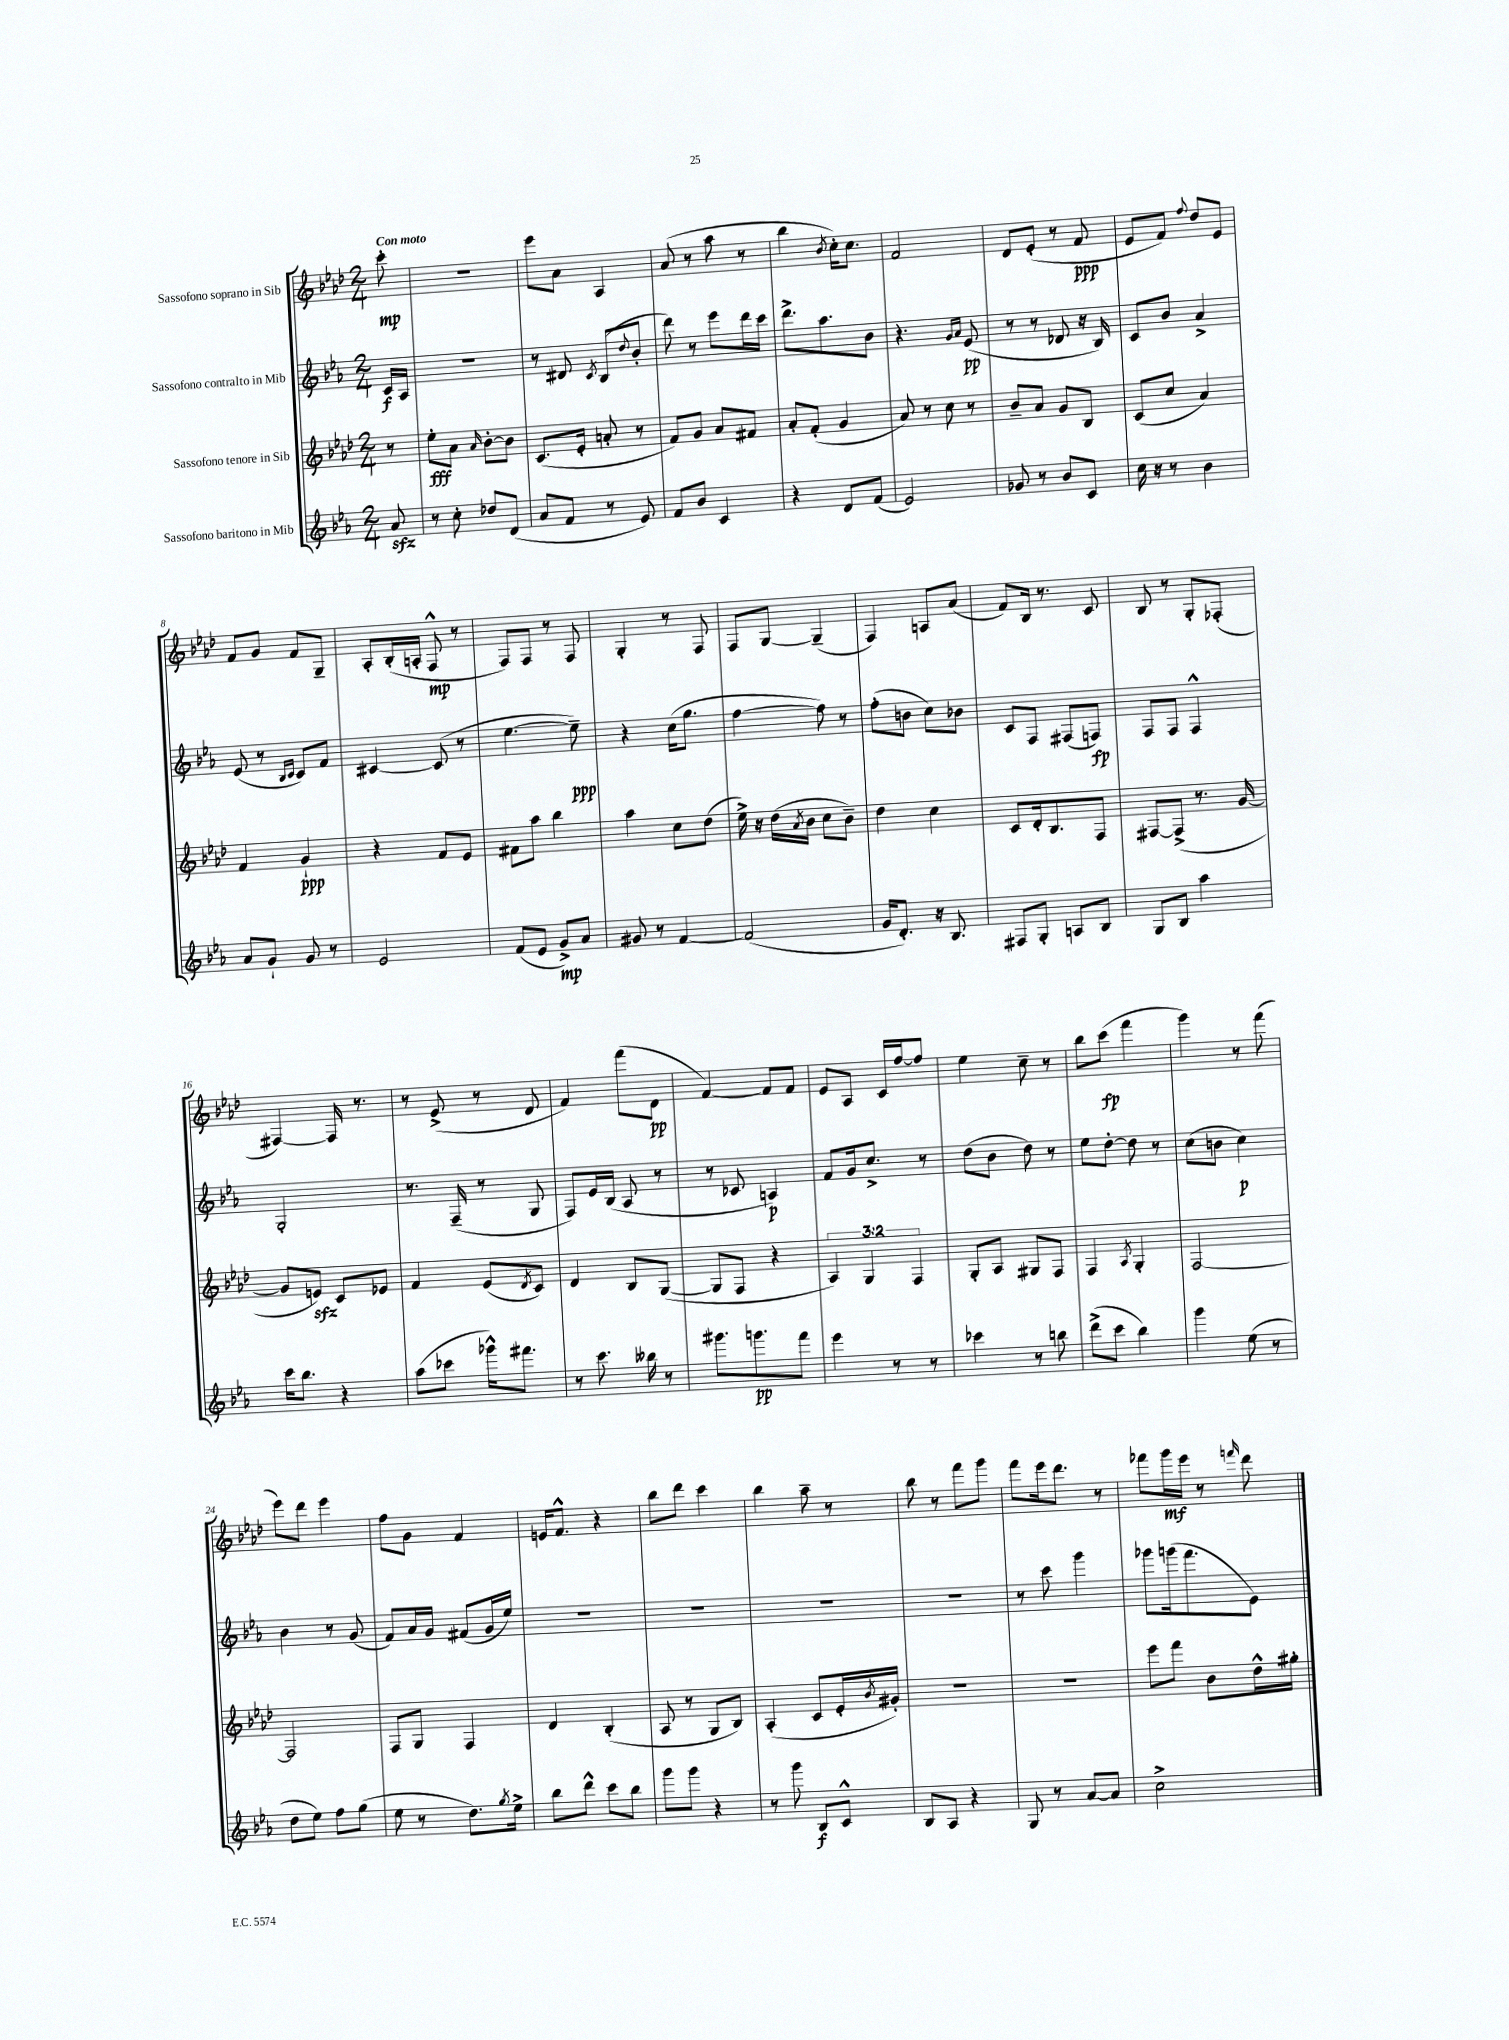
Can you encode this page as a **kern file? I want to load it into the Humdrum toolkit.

**kern	**dynam	**kern	**dynam	**kern	**dynam	**kern	**dynam
*part4	*part4	*part3	*part3	*part2	*part2	*part1	*part1
*staff4	*staff4	*staff3	*staff3	*staff2	*staff2	*staff1	*staff1
*I"Sassofono baritono in Mib	*	*I"Sassofono tenore in Sib	*	*I"Sassofono contralto in Mib	*	*I"Sassofono soprano in Sib	*
*clefG2	*	*clefG2	*	*clefG2	*	*clefG2	*
*k[b-e-a-]	*	*k[b-e-a-d-]	*	*k[b-e-a-]	*	*k[b-e-a-d-]	*
*M2/4	*	*M2/4	*	*M2/4	*	*M2/4	*
=	=	=	=	=	=	=	=
!	!	!	!	!	!	!LO:TX:a:B:t=Con moto	!
8a-zz/	.	8r	.	16c/LL	f	8ccc'\	mp
.	.	.	.	16A-/JJ	.	.	.
=1	=1	=1	=1	=1	=1	=1	=1
8r	.	8ee-'\L	fff	2r	.	2r	.
8cc'\	.	8a-\J	.	.	.	.	.
.	.	16qqa-/	.	.	.	.	.
8dd-X/L	.	[8b-'\L	.	.	.	.	.
(8d/J	.	8b-\J]	.	.	.	.	.
=2	=2	=2	=2	=2	=2	=2	=2
8a-/L	.	(8.c/L	.	8r	.	8eee-\L	.
8f/J	.	.	.	8d#X/	.	8a-\J	.
.	.	16e-'/Jk	.	.	.	.	.
.	.	.	.	8qc/	.	.	.
8r	.	8an'/	.	(8B-/L	.	4A-/	.
.	.	.	.	8qqdd/	.	.	.
8e-/)	.	8r	.	8b-'/J	.	.	.
=3	=3	=3	=3	=3	=3	=3	=3
8f/L	.	8f/L)	.	8ddd\)	.	(8a-/	.
8b-/J	.	8g/J	.	8r	.	8r	.
4c/	.	8a-/L	.	8eee-\L	.	8aa-\	.
.	.	8f#X/J	.	16ddd\L	.	8r	.
.	.	.	.	16ccc\JJ	.	.	.
=4	=4	=4	=4	=4	=4	=4	=4
4r	.	8a-'/L	.	8.ddd^\L	.	4bb-\	.
.	.	(8f'/J	.	.	.	.	.
.	.	.	.	8.aa-\	.	.	.
.	.	.	.	.	.	8qb-/	.
8d/L	.	4g/	.	.	.	16cc'\KL)	.
.	.	.	.	.	.	8.cc\J	.
(8f/J	.	.	.	8b-\J	.	.	.
=5	=5	=5	=5	=5	=5	=5	=5
2e-/)	.	8a-/)	.	4.r	.	2f/	.
.	.	8r	.	.	.	.	.
.	.	8cc\	.	.	.	.	.
.	.	.	.	16qqg/LL	.	.	.
.	.	.	.	16qqa-/JJ	.	.	.
.	.	8r	.	(8e-/	pp	.	.
=6	=6	=6	=6	=6	=6	=6	=6
8g-X/	.	8b-~/L	.	8r	.	8d-/L	.
8r	.	8a-/J	.	8r	.	(8e-'/J	.
8b-/L	.	8g/L	.	8d-X/	.	8r	.
8c/J	.	8B-/J	.	16r	.	8f/	ppp
.	.	.	.	16B-/)	.	.	.
=7	=7	=7	=7	=7	=7	=7	=7
16cc\	.	(8c/L	.	8c/L	.	8e-/L	.
16r	.	.	.	.	.	.	.
8r	.	8cc/J	.	8b-/J	.	8f/J)	.
.	.	.	.	.	.	8qqff/	.
4b-\	.	4a-/)	.	4a-^/	.	8dd-/L	.
.	.	.	.	.	.	8e-/J	.
!!LO:LB:g=z
=8	=8	=8	=8	=8	=8	=8	=8
8a-/L	.	4f/	.	(8e-/	.	8f/L	.
8g`/J	.	.	.	8r	.	8g/J	.
.	.	.	.	16qqB-/LL	.	.	.
.	.	.	.	16qqc/JJ	.	.	.
8g/	.	4g`/	ppp	8c/L)	.	8f/L	.
8r	.	.	.	8f/J	.	8G~/J	.
=9	=9	=9	=9	=9	=9	=9	=9
2e-/	.	4r	.	[4c#X/	.	8A-'/L	.
.	.	.	.	.	.	(16B-'/L	.
.	.	.	.	.	.	16An'/JJ	.
.	.	8f/L	.	(8c#/]	.	8F^^/	mp
.	.	8e-/J	.	8r	.	8r	.
=10	=10	=10	=10	=10	=10	=10	=10
(8f/L	.	8f#X\L	.	[4.ee-\	.	8F/L)	.
8e-/J	.	8aa-\J	.	.	.	8F/J	.
8g^/L)	mp	4bb-\	.	.	.	8r	.
8a-/J	.	.	.	8ee-~\])	ppp	8F/	.
=11	=11	=11	=11	=11	=11	=11	=11
8g#X/	.	4aa-\	.	4r	.	4G'/	.
8r	.	.	.	.	.	.	.
[4f/	.	8cc\L	.	(16cc\KL	.	8r	.
.	.	.	.	8.gg\J	.	.	.
.	.	(8dd-\J	.	.	.	8F/	.
=12	=12	=12	=12	=12	=12	=12	=12
(2f/]	.	16ee-^\)	.	[4ff\	.	8F/L	.
.	.	16r	.	.	.	.	.
.	.	(16dd-\LL	.	.	.	[8G/J	.
.	.	8qa-/	.	.	.	.	.
.	.	16b-\JJ	.	.	.	.	.
.	.	8cc\L	.	8ff\])	.	(4G~/]	.
.	.	8b-~\J)	.	8r	.	.	.
=13	=13	=13	=13	=13	=13	=13	=13
16g/KL	.	4dd-\	.	(8ff'\L	.	4F/)	.
8.d'/J)	.	.	.	.	.	.	.
.	.	.	.	8bn\J	.	.	.
16r	.	4cc\	.	8cc\L)	.	8An/L	.
8.B-/	.	.	.	.	.	.	.
.	.	.	.	8b-X\J	.	(8a-/J	.
=14	=14	=14	=14	=14	=14	=14	=14
8F#X/L	.	8c/L	.	8c/L	.	8f/L)	.
8G'/J	.	16d-'/k	.	8F/J	.	16B-/Jk	.
.	.	8.B-/	.	.	.	8.r	.
8An/L	.	.	.	(8F#X/L	.	.	.
8B-/J	.	8F/J	.	8Fn/J)	fp	8c/	.
=15	=15	=15	=15	=15	=15	=15	=15
8G/L	.	[8F#X/L	.	8F/L	.	8B-/	.
8B-/J	.	(8F#^/J]	.	8F/J	.	8r	.
4aa-\	.	8.r	.	4F^^/	.	8G'/L	.
.	.	.	.	.	.	(8F-X'/J	.
.	.	[16g/	.	.	.	.	.
!!LO:LB:g=z
=16	=16	=16	=16	=16	=16	=16	=16
16ccc\KL	.	8g/L]	.	2G'/	.	[4F#X/)	.
8.bb-\J	.	.	.	.	.	.	.
.	.	8enzz/J)	.	.	.	.	.
4r	.	8c/L	.	.	.	16F#/]	.
.	.	.	.	.	.	8.r	.
.	.	8e-X/J	.	.	.	.	.
=17	=17	=17	=17	=17	=17	=17	=17
(8aa-\L	.	4f/	.	8.r	.	8r	.
8ccc-X\J	.	.	.	.	.	(8e-^/	.
.	.	.	.	(16F~/	.	.	.
16ggg-X^^\KL)	.	(8e-/L	.	8r	.	8r	.
8.fff#X\J	.	.	.	.	.	.	.
.	.	8qd-/	.	.	.	.	.
.	.	8c/J)	.	8G/	.	8d-/	.
=18	=18	=18	=18	=18	=18	=18	=18
8r	.	4d-/	.	8F/L)	.	4f/)	.
8.ccc\	.	.	.	16e-/L	.	.	.
.	.	.	.	(16B-/JJ	.	.	.
.	.	8B-/L	.	8A-/	.	(8fff\L	.
16bb--X\	.	.	.	.	.	.	.
8r	.	([8G/J	.	8r	.	8d-\J	pp
=19	=19	=19	=19	=19	=19	=19	=19
8.ggg#X\L	.	8G/L]	.	8r	.	[4f/)	.
.	.	8F/J	.	8c-X/	.	.	.
8.gggn\	pp	.	.	.	.	.	.
.	.	4r	.	4An/)	p	8f/L]	.
8fff\J	.	.	.	.	.	8f/J	.
=20	=20	=20	=20	=20	=20	=20	=20
4eee-\	.	6A-/)	.	8f/L	.	8e-/L	.
.	.	.	.	16g/k	.	8A-/J	.
.	.	6G/	.	.	.	.	.
.	.	.	.	8.cc^/J	.	.	.
8r	.	.	.	.	.	16c/LL	.
.	.	.	.	.	.	[16ff/J	.
.	.	6F/	.	.	.	.	.
8r	.	.	.	8r	.	8ff/J]	.
=21	=21	=21	=21	=21	=21	=21	=21
4ccc-X\	.	8G'/L	.	(8dd\L	.	4ee-\	.
.	.	8A-/J	.	8b-\J	.	.	.
8r	.	8G#X/L	.	8dd\)	.	8cc~\	.
8bbn\	.	8F/J	.	8r	.	8r	.
=22	=22	=22	=22	=22	=22	=22	=22
(8ddd^\L	.	4F/	.	8ee-\L	.	8bb-\L	.
8ccc\J	.	.	.	[8dd'\J	.	(8ccc\J	fp
.	.	8qA-/	.	.	.	.	.
4bb-\)	.	4G'/	.	8dd\]	.	4fff\	.
.	.	.	.	8r	.	.	.
=23	=23	=23	=23	=23	=23	=23	=23
4ggg\	.	[2F/	.	(8cc\L	.	4ggg\)	.
.	.	.	.	8bn\J	.	.	.
(8ee-\	.	.	.	4cc\)	p	8r	.
8r	.	.	.	.	.	(8fff\	.
!!LO:LB:g=z
=24	=24	=24	=24	=24	=24	=24	=24
8dd\L	.	2F/]	.	4b-\	.	8eee-\L)	.
8ee-\J)	.	.	.	.	.	8ddd-\J	.
8ff\L	.	.	.	8r	.	4eee-\	.
(8gg\J	.	.	.	(8g/	.	.	.
=25	=25	=25	=25	=25	=25	=25	=25
8ee-\	.	8F/L	.	8f/L)	.	8ff\L	.
8r	.	8G/J	.	16a-/L	.	8g\J	.
.	.	.	.	16g/JJ	.	.	.
8.dd\L)	.	4F/	.	(8f#X/L	.	4f/	.
.	.	.	.	16g/L	.	.	.
8qgg/	.	.	.	.	.	.	.
16ee-^\Jk	.	.	.	16ee-/JJ)	.	.	.
=26	=26	=26	=26	=26	=26	=26	=26
8bb-\L	.	4d-/	.	2r	.	16en/KL	.
.	.	.	.	.	.	8.f^^/J	.
8ddd^^\J	.	.	.	.	.	.	.
8ccc\L	.	(4B-'/	.	.	.	4r	.
8bb-\J	.	.	.	.	.	.	.
=27	=27	=27	=27	=27	=27	=27	=27
8ggg\L	.	8A-/	.	2r	.	8bb-\L	.
8ggg\J	.	8r	.	.	.	8ddd-\J	.
4r	.	8G/L	.	.	.	4ccc\	.
.	.	8B-/J)	.	.	.	.	.
=28	=28	=28	=28	=28	=28	=28	=28
8r	.	(4A-'/	.	2r	.	4bb-\	.
8ggg\	.	.	.	.	.	.	.
8B-/L	f	8c/L	.	.	.	8aa-~\	.
8c^^/J	.	16e-'/L	.	.	.	8r	.
.	.	8qb-/	.	.	.	.	.
.	.	16g#X'/JJ)	.	.	.	.	.
=29	=29	=29	=29	=29	=29	=29	=29
8B-/L	.	2r	.	2r	.	8bb-\	.
8A-/J	.	.	.	.	.	8r	.
4r	.	.	.	.	.	8fff\L	.
.	.	.	.	.	.	8ggg\J	.
=30	=30	=30	=30	=30	=30	=30	=30
8G/	.	2r	.	8r	.	8fff\L	.
8r	.	.	.	8ccc\	.	16eee-\k	.
.	.	.	.	.	.	8.ddd-\J	.
[8a-/L	.	.	.	4ggg\	.	.	.
8a-/J]	.	.	.	.	.	8r	.
=31	=31	=31	=31	=31	=31	=31	=31
2cc^\	.	8eee-\L	.	8ggg-X\L	.	8fff-X\L	.
.	.	8fff\J	.	(16gggn\k	.	16ggg\L	mf
.	.	.	.	8.fff\	.	16eee-\JJ	.
.	.	8b-\L	.	.	.	8r	.
.	.	.	.	.	.	16qqfffn/	.
.	.	16dd-^^\L	.	8e-\J)	.	8ddd-\	.
.	.	16gg#X'\JJ	.	.	.	.	.
==	==	==	==	==	==	==	==
*-	*-	*-	*-	*-	*-	*-	*-
